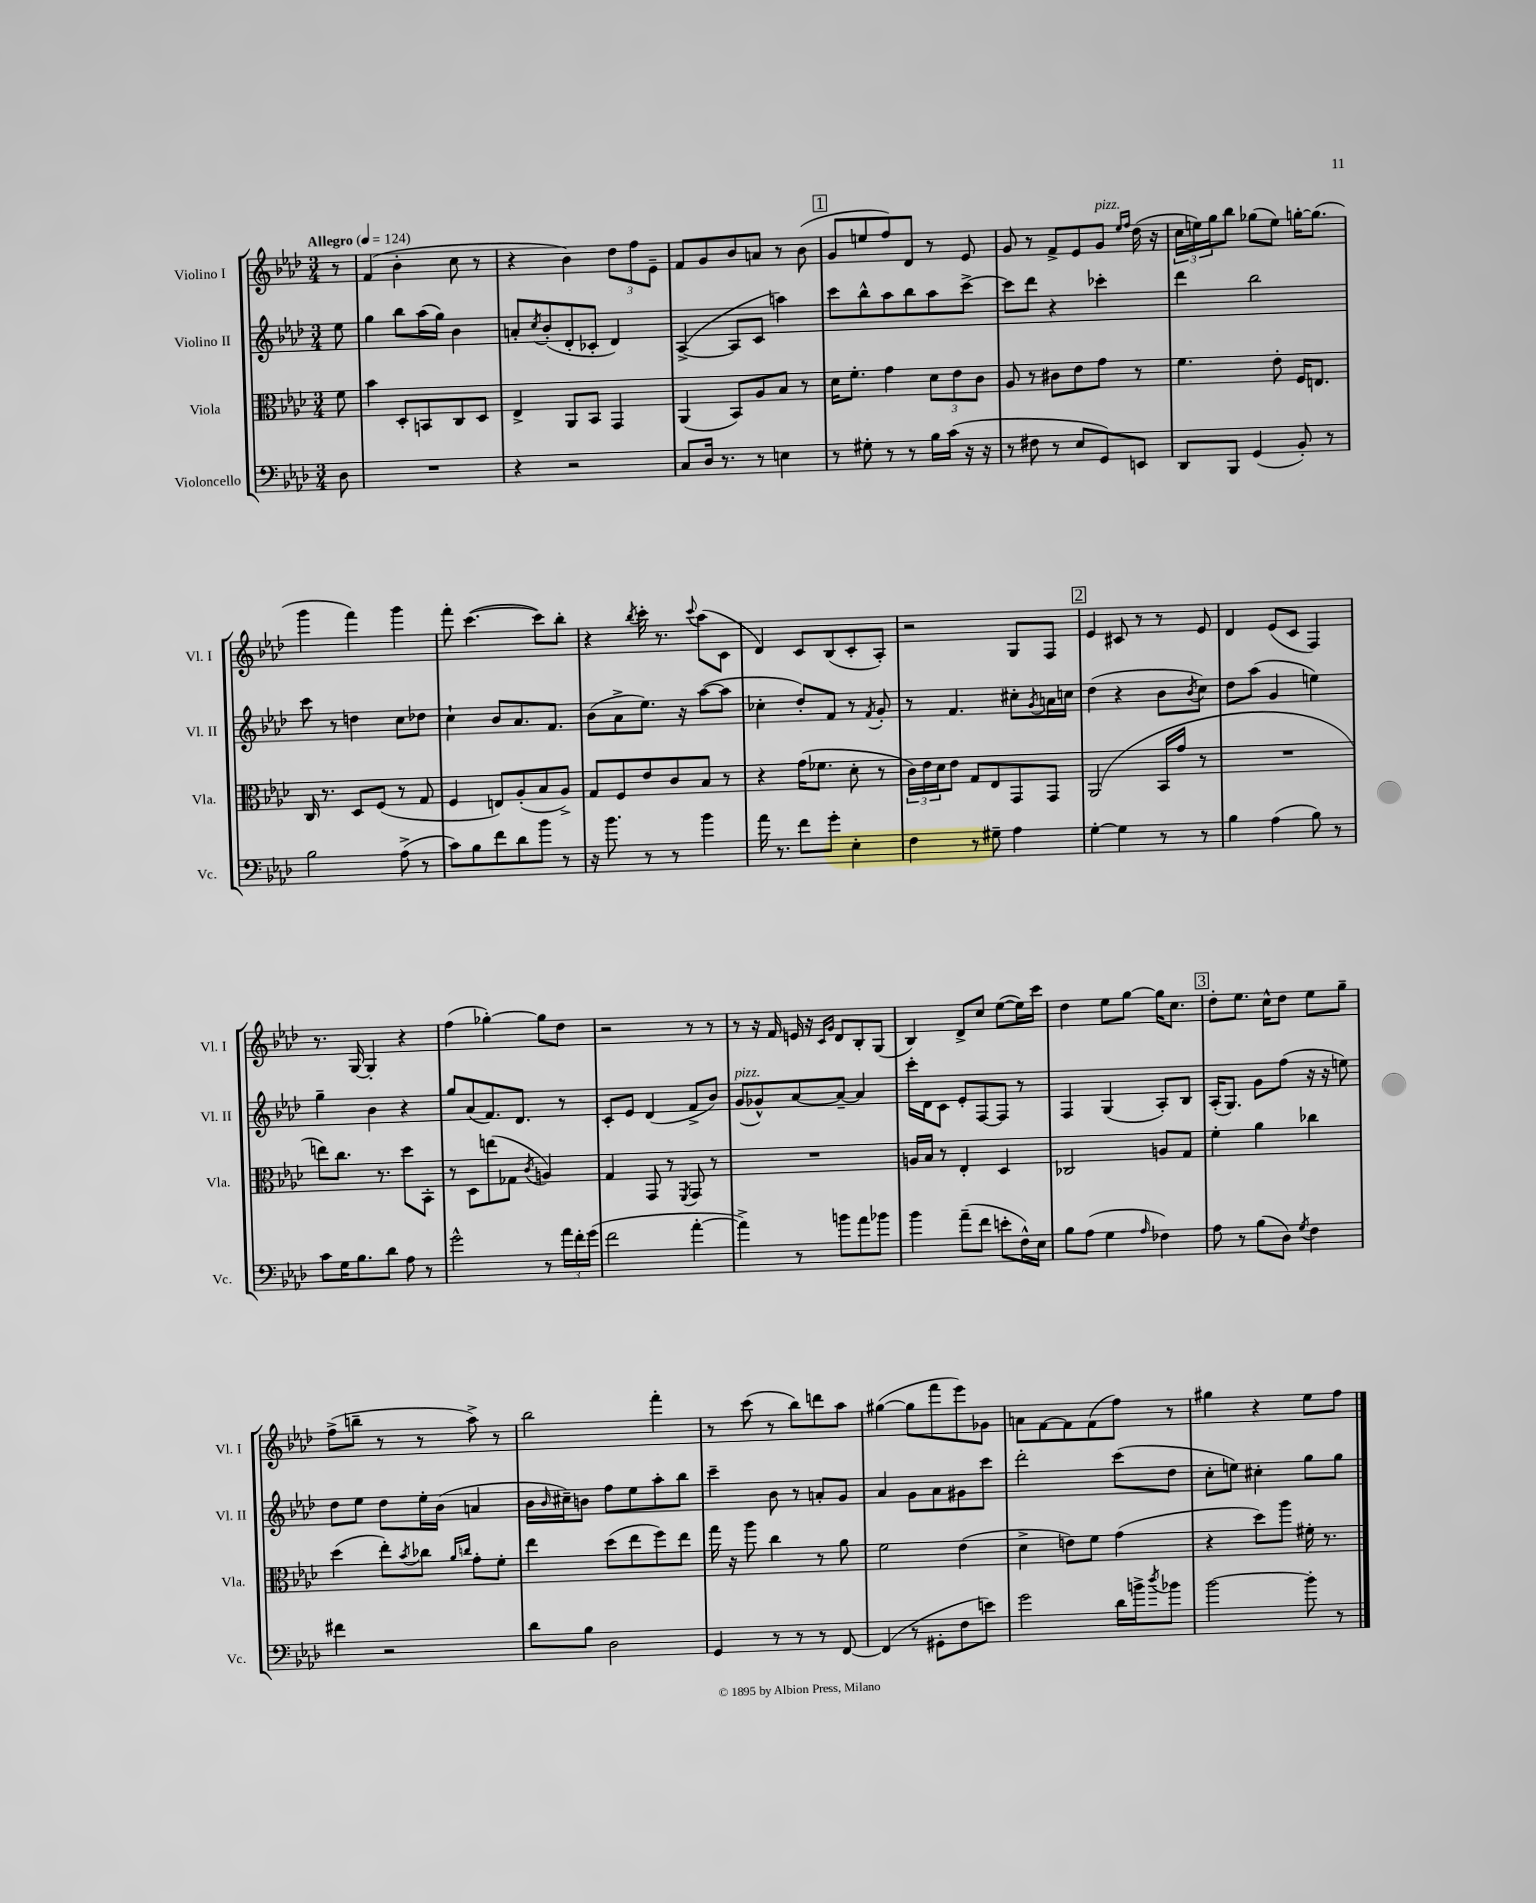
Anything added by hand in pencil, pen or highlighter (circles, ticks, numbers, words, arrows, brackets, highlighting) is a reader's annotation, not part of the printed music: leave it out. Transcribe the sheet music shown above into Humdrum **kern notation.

**kern	**kern	**kern	**kern
*part4	*part3	*part2	*part1
*staff4	*staff3	*staff2	*staff1
*I"Violoncello	*I"Viola	*I"Violino II	*I"Violino I
*I'Vc.	*I'Vla.	*I'Vl. II	*I'Vl. I
*clefF4	*clefC3	*clefG2	*clefG2
*k[b-e-a-d-]	*k[b-e-a-d-]	*k[b-e-a-d-]	*k[b-e-a-d-]
*M3/4	*M3/4	*M3/4	*M3/4
*MM124	*MM124	*MM124	*MM124
=	=	=	=
!	!	!	!LO:TX:a:B:t=Allegro
8D-\	8f\	8ee-\	8r
=1	=1	=1	=1
2.r	4b-\	4gg\	(4f/
.	8D-'/L	8bb-\L	4b-'\
.	8BBn/	(16aa-\L	.
.	.	16gg\JJ)	.
.	8C/	4b-\	8cc\
.	8D-/J	.	8r
=2	=2	=2	=2
4r	4E-^/	8an'/L	4r
.	.	8qcc/	.
.	.	(8b-'/	.
2r	8AA-/L	8d-'/	4b-\)
.	8BB-/J	8c-X'/J	.
.	4GG/	4d-/)	12dd-\L
.	.	.	12ff\
.	.	.	12e-~\J
=3	=3	=3	=3
8C/L	(4AA-/	([4A-^/	8f/L
16D-/Jk	.	.	8g/
8.r	.	.	.
.	8BB-/L)	8A-/L]	8b-/
8r	8A-/	8c/J	8an/J
4En\	8B-/J	4aan\)	8r
.	8r	.	(8b-\
!!LO:REH:place=s1:t=1
=4	=4	=4	=4
8r	16d-\KL	8ccc\L	8g/L
.	8.f'\J	.	.
8G#X'\	.	8bb-^^\	8een/
8r	4g\	8aa-\	8ff/)
8r	.	8bb-\	8d-/J
16B-\LL	12d-\L	8aa-\	8r
(16c\JJ	.	.	.
.	12e-\	.	.
16r	.	[8ccc^\J	8e-/
.	12c\J	.	.
16r	.	.	.
=5	=5	=5	=5
8r	8A-/	8ccc\L]	8g/
8F#X\	8r	8ddd-\J	8r
8r	8c#X\L	4r	8f^/L
8E-/L	8e-\	.	8e-/
!	!	!	!LO:TX:a:i:t=pizz.
8GG/)	8g\J	4ccc-X'\	8g/J
.	.	.	16qqee-/LL
.	.	.	16qqff/JJ
8EEn/J	8r	.	(16dd-\
.	.	.	16r
=6	=6	=6	=6
8DD-/L	4.f\	4ddd-\	24cc\LL
.	.	.	24een\)
.	.	.	24gg\J
8BBB-/J	.	.	8bb-\J
(4GG/	.	2bb-\	(8gg-X\L
.	8e-'\	.	8ee\J)
8BB-'/)	16F/KL	.	[16ggn'\KL
.	8.En/J	.	(8.gg\J]
8r	.	.	.
!!LO:LB:g=z
=7	=7	=7	=7
2B-\	16C/	8ccc\	4ggg\
.	8.r	.	.
.	.	8r	.
.	8D-/L	4ddn\	4fff\)
.	(8F/J	.	.
(8A-^\	8r	8cc\L	4ggg\
8r	8G/	8dd-X\J	.
=8	=8	=8	=8
8c\L)	4F/	4cc`\	8fff'\
8B-\	.	.	([4.ccc\
8f\	8En/L)	8b-/L	.
8d-\	(8A-'/	8.a-/	.
8b-\J	8B-/	.	8ccc\L])
.	.	8.f/J	.
8r	8A-^/J)	.	8bb-'\J
=9	=9	=9	=9
16r	8G/L	(8b-\L	4r
8.b-\	.	.	.
.	8F/	8a-^\	.
.	.	.	8qbb-/
8r	8e-/	8.ee-\J)	16ccc'\
.	.	.	8.r
8r	8c/	.	.
.	.	16r	.
.	.	.	8qqccc/
4b-\	8B-/J	([8aa-\L	(8aa-\L
.	8r	8aa-\J]	8c\J
=10	=10	=10	=10
16a-\	4r	4cc-X'\	4d-/)
8.r	.	.	.
8f\L	(16g\KL	8dd-'/L)	8c/L
.	8.f-X\J	.	.
8g'\J	.	8f/J	(8B-/
4E-'\	8d-'\	8r	8c'/
.	.	8qf/	.
.	8r	8g'/	8A-'/J)
=11	=11	=11	=11
4F\	24c\LL)	8r	2r
.	24e-\	.	.
.	24d-\J	.	.
.	8e-\J	4.f/	.
8r	8G/L	.	.
8G#X~\	8E-/	.	.
4A-\	8GG/	8cc#X'\L	8G/L
.	.	8qg/	.
.	8GG/J	16an\L	8F/J
.	.	16ccn\JJ	.
!!LO:REH:place=s1:t=2
=12	=12	=12	=12
[4G'\	(2AA-/	(4dd-\	4e-/
4G\]	.	4r	8c#X/
.	.	.	8r
8r	16BB-/LL	8b-\L	8r
.	16g/JJ	.	.
.	.	8qb-/	.
8r	8r	8cc\J)	8e-/
=13	=13	=13	=13
4B-\	2.r	8dd-\L	4d-/
.	.	(8aa-\J	.
(4A-\	.	4g/	(8e-/L
.	.	.	8c/J
8B-\)	.	4een\)	4F/)
8r	.	.	.
!!LO:LB:g=z
=14	=14	=14	=14
8c\L	8een\L)	4gg~\	8.r
16G\K	8.cc\J	.	.
8.B-\	.	.	[16G/
.	.	4b-\	4G'/]
.	8.r	.	.
8d-\J	.	.	.
8A-\	8dd-\L	4r	4r
8r	8BB-'\J	.	.
=15	=15	=15	=15
2g^^\	8r	8gg/L	(4ff\
.	8D-\L	(8a-/	.
.	(8een\	8.f/)	[4gg-X'\)
.	8G-X\J	.	.
.	.	8.d-/J	.
.	8qc/	.	.
8r	4An/)	.	8gg-\L]
24a-\LL	.	8r	8dd-\J
24f'\	.	.	.
(24g\JJ	.	.	.
=16	=16	=16	=16
2f\	4G/	8c'/L	2r
.	.	8e-/J	.
.	8GG/	(4d-/	.
.	8r	.	.
.	8qFF/	.	.
[4a-'\	8GG/	8f^/L	8r
.	8r	8b-/J)	8r
=17	=17	=17	=17
!	!	!LO:TX:a:i:t=pizz.	!
4a-^\])	2.r	(8g/L	8r
.	.	8g-X^^/)	16r
.	.	.	16f/
8r	.	[8a-/	16en/
.	.	.	16r
.	.	.	16qqc/LL
.	.	.	16qqg/JJ
8bn\L	.	8a-~/J_	8d-/L
8a-\	.	4a-/]	8B-'/
8b-X\J	.	.	(8G/J
=18	=18	=18	=18
4b-\	16An/LL	16ccc'\LL	4B-/)
.	16B-/JJ	16d-\J	.
.	8r	8c\J	.
(8a-~\L	4E-'/	8e-'/L	8d-^/L
8f\J	.	[8F/	8cc/J
8en'\L	4D-/	8F/J]	([8ee-\L
16F^^\L)	.	8r	16ee-\L])
16E-\JJ	.	.	16ccc\JJ
=19	=19	=19	=19
8B-\L	2C-X/	4F/	4dd-\
(8A-\J	.	.	.
4G\	.	(4G/	8ee-\L
.	.	.	[8gg\J
16qqA-/	.	.	.
4F-X\)	8An/L	8A-'/L)	16gg\KL]
.	.	.	8.cc\J
.	8G/J	8B-/J	.
!!LO:REH:place=s1:t=3
=20	=20	=20	=20
8A-\	4f'\	(16A-'/KL	8dd-'\L
.	.	8.G/J)	.
8r	.	.	8.ee-\J
(8B-\L	4a-\	8g\L	.
.	.	.	16cc^^\KL
8D-\J)	.	(8ff\J	8dd-\J
8qG/	.	.	.
4F\	4cc-X\	16r	8ee-\L
.	.	16r	.
.	.	8een\)	8gg~\J
!!LO:LB:g=z
=21	=21	=21	=21
4f#X\	(4dd-\	8dd-\L	(8ff^\L
.	.	8ee-\J	8bbn~\J
2r	8ee-'\L)	8dd-\L	8r
.	8qb-/	.	.
.	8cc-X\J	16ee-'\L	8r
.	.	(16b-\JJ	.
.	16qqa-/LL	.	.
.	16qqccn/JJ	.	.
.	8g'\L	4an/	8aa-^\)
.	8f'\J	.	8r
=22	=22	=22	=22
8d-\L	4ee-\	16b-\LL	2bb-\
.	.	16qqb-/	.
.	.	16cc#X~\J)	.
8B-\J	.	8bn\J	.
2D-\	(8dd-\L	8ff\L	.
.	8ee-\	8ee-\	.
.	8ff\)	8aa-'\	4fff'\
.	8ee-\J	8bb-\J	.
=23	=23	=23	=23
4GG/	16gg\	4ccc~\	8r
.	16r	.	.
.	8aa-\	.	(8ccc\
8r	4cc\	8b-\	8r
8r	.	8r	8bb-\L)
8r	8r	8an'/L	8dddn\
[8FF/	8a-\	8g/J	8aa-\J
=24	=24	=24	=24
(4FF/]	2f\	4a-/	([4gg#X\
8r	.	8g\L	8gg#\L]
8GG#X'\L	.	8a-\	8fff\
8F\	(4e-\	8g#X\	8eee-\)
8en\J)	.	8ccc\J	8g-X\J
=25	=25	=25	=25
2g\	4d-^\	2ddd-'\	8an\L
.	.	.	[8f\
.	8en\L)	.	8f\]
.	8f\J	.	(8f\
16d-\LL	(4g\	(8ccc\L	8ff\J)
16bn^\J	.	.	.
8qdd-/	.	.	.
8b-X\J	.	8dd-\J	8r
=26	=26	=26	=26
[2b-\	4r	8cc'\L	4gg#X\
.	.	8een\J)	.
.	8dd-\L)	4cc#X'\	4r
.	8aa-\J	.	.
8b-'\]	16f#X'\	8gg\L	8ee-\L
.	8.r	.	.
8r	.	8gg\J	8ff\J
==	==	==	==
*-	*-	*-	*-
